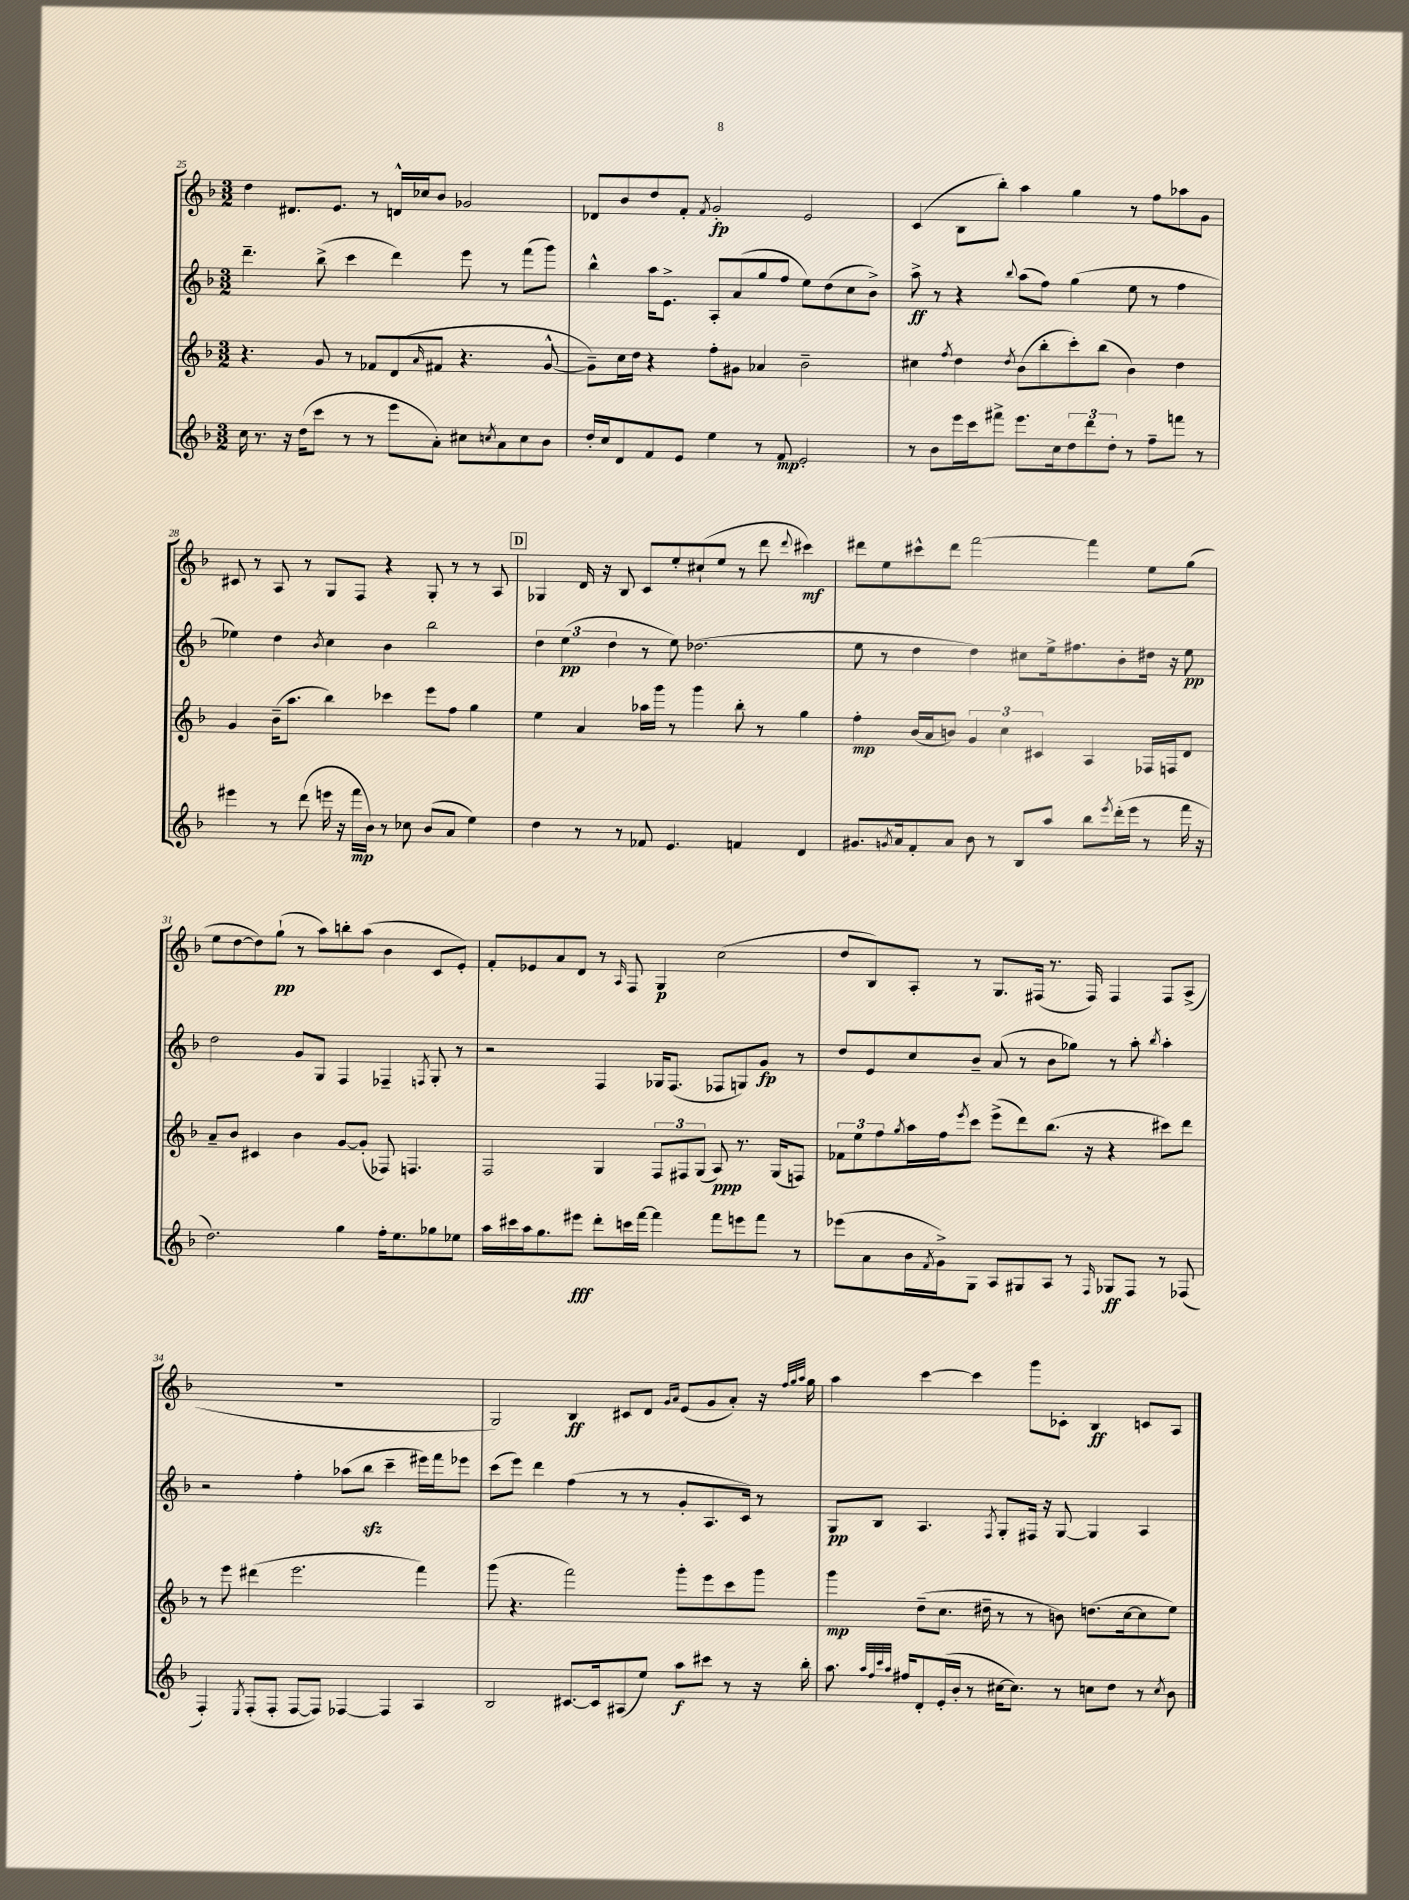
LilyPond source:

<<
\new StaffGroup <<
\new Staff = "s0" {
    \clef treble \key f \major \numericTimeSignature \time 3/2
    d''4 dis'8. e'8. r8 d'16-^ ces''16 bes'8 ges'2 |
    des'8 bes'8 d''8 f'8-. \acciaccatura { f'8 } g'2-.\fp e'2 |
    c'4( bes8 bes''8-.) a''4 g''4 r8 f''8 aes''8 g'8 |
    cis'8 r8 a8 r8 g8 f8 r4 g8-. r8 r8 a8 |
    \mark \markup { \box "D" } ges4 d'16 r16 bes8 c'8 e''8-. cis''8-!( e''8 r8 d'''8 \appoggiatura { d'''8 } cis'''4\mf) |
    dis'''8 e''8 cis'''8-^ dis'''8 f'''2~ f'''4 e''8 g''8( |
    e''8 d''8~ d''8) g''8-!\pp( r8 a''8) b''8-. a''8( bes'4 c'8 e'8-.) |
    f'8-. ees'8 a'8 d'8 r8 \grace { a16 } f8 g4\p c''2( |
    d''8 bes8) a8-. r8 g8. fis16( r8. fis16) fis4 fis8 a8->( |
    R1. |
    g2) bes4\ff cis'8 d'8 \grace { g'16 a'16 } e'8( g'8 a'8-.) r16 \grace { f''32 g''32 a''32 } g''16 |
    a''4 c'''4~ c'''4 g'''8 ces'8-. bes4\ff c'8 a8 \bar "|." |
}
\new Staff = "s1" {
    \clef treble \key f \major \numericTimeSignature \time 3/2
    d'''4.-- bes''8->( c'''4 d'''4) e'''8 r8 f'''8( g'''8) |
    bes''4-^ a''16 e'8.-> a8-. a'8( g''8 f''8 e''8) d''8( c''8 bes'8->) |
    a''8->\ff r8 r4 \appoggiatura { bes''8 } a''8( f''8) g''4( e''8 r8 f''4 |
    ees''4) d''4 \acciaccatura { bes'8 } c''4 bes'4 bes''2 |
    \mark \markup { \box "D" } \tuplet 3/2 { d''4 e''4\pp( d''4 } r8 e''8) des''2.( |
    e''8 r8 d''4 d''4) cis''8 e''16-> fis''8. bes'8-. dis''16 r16 e''8\pp |
    d''2 g'8 g8 f4 fes4-- \acciaccatura { f8 } g8-. r8 |
    r2 f4 ges16 f8.( fes8 g8) g'8\fp r8 |
    d''8 e'8 c''8 bes'8-- a'8( r8 bes'8 ges''8) r8 a''8-. \acciaccatura { bes''8 } a''4-. |
    r2 f''4-. aes''8( bes''8\sfz c'''4-- eis'''16) f'''16 ees'''8 |
    c'''8( e'''8) d'''4 f''4( r8 r8 g'8-. a8. c'16) r8 |
    g8\pp bes8 a4. \acciaccatura { f8 } g8-. fis16 r16 g8~ g4 a4 \bar "|." |
}
\new Staff = "s2" {
    \clef treble \key f \major \numericTimeSignature \time 3/2
    r4. g'8 r8 fes'8 d'8( \grace { a'16 } fis'8 r4. g'8~-^ |
    g'8--) c''16 d''16 r4 f''8-. gis'8 aes'4 bes'2-- |
    cis''4 \acciaccatura { f''8 } d''4 \acciaccatura { d''8 } bes'8( bes''8-. c'''8-.) bes''8( bes'4) d''4 |
    g'4 bes'16--( a''8. bes''4) ces'''4 e'''8 f''8 g''4 |
    \mark \markup { \box "D" } e''4 a'4 aes''16 g'''16 r8 g'''4 bes''8-. r8 g''4 |
    f''4-.\mp bes'16( a'16 b'8) \tuplet 3/2 { g'4 c''4 cis'4 } a4 fes16 f16 d'8 |
    a'8-- bes'8 cis'4 bes'4 g'8~ g'8-.( fes8) f4. |
    f2 g4 \tuplet 3/2 { f8 fis8 g8( } a8\ppp) r8. g16( f8) |
    \tuplet 3/2 { fes'8 e''8 f''8 } \acciaccatura { g''8 } a''16 f''16 \acciaccatura { e'''8 } c'''8 e'''8->( d'''8) bes''8.( r16 r4 cis'''8) d'''8 |
    r8 e'''8 dis'''4( e'''2. f'''4) |
    g'''8( r4. f'''2) g'''8-. e'''8 c'''8 g'''8 |
    g'''4\mp d''8--( c''8. dis''16-- r8 r8 b'8) d''8.( c''16~ c''8 e''8) \bar "|." |
}
\new Staff = "s3" {
    \clef treble \key f \major \numericTimeSignature \time 3/2
    c''16 r8. r16 d''16( c'''8 r8 r8 e'''8 a'8-.) cis''8 \acciaccatura { c''8 } a'8 c''8 bes'8 |
    d''16-. c''16 d'8 f'8 e'8 e''4 r8 f'8\mp e'2-. |
    r8 bes'8 e'''16 c'''16 fis'''8-> e'''8. c''16 \tuplet 3/2 { d''8 d'''8 d''8-. } r8 f''8-- f'''8 r8 |
    eis'''4 r8 d'''8( e'''16 r16 f'''16\mp bes'16) r8 ces''8 bes'8( a'8 e''4) |
    \mark \markup { \box "D" } d''4 r8 r8 fes'8 e'4. f'4 d'4 |
    gis'8. \acciaccatura { g'8 } a'16 f'8-. a'8 bes'8 r8 bes8 a''8 bes''8 \acciaccatura { e'''8 } d'''16-.( e'''16 r8 f'''16 r16 |
    d''2.) g''4 f''16-. e''8. ges''8 ees''8 |
    a''16 cis'''16 a''16 g''8. eis'''8\fff d'''8-. c'''16 f'''16~ f'''4 f'''8 e'''8 f'''8 r8 |
    ees'''8( a'8 bes'16 \acciaccatura { f'8 } g'16->) g8 a8 gis8 a8 r8 \grace { f16 } ges8\ff f8 r8 fes8( |
    f4-.) \acciaccatura { e8 } f8-.( f8-. f8~ f8) fes4~ fes4 a4 |
    bes2 cis'8.~ cis'16 ais8( e''8) a''8\f cis'''8 r8 r16 bes''16-. |
    a''8. \grace { a''32 f''32 c'''32 a''32 } fis''16 d'8-. e'16-.( bes'16-. r8 cis''16~ cis''8.) r8 c''8 d''8 r8 \acciaccatura { c''8 } bes'8 \bar "|." |
}
>>
>>
\layout { \context { \Score currentBarNumber = #25 } }
